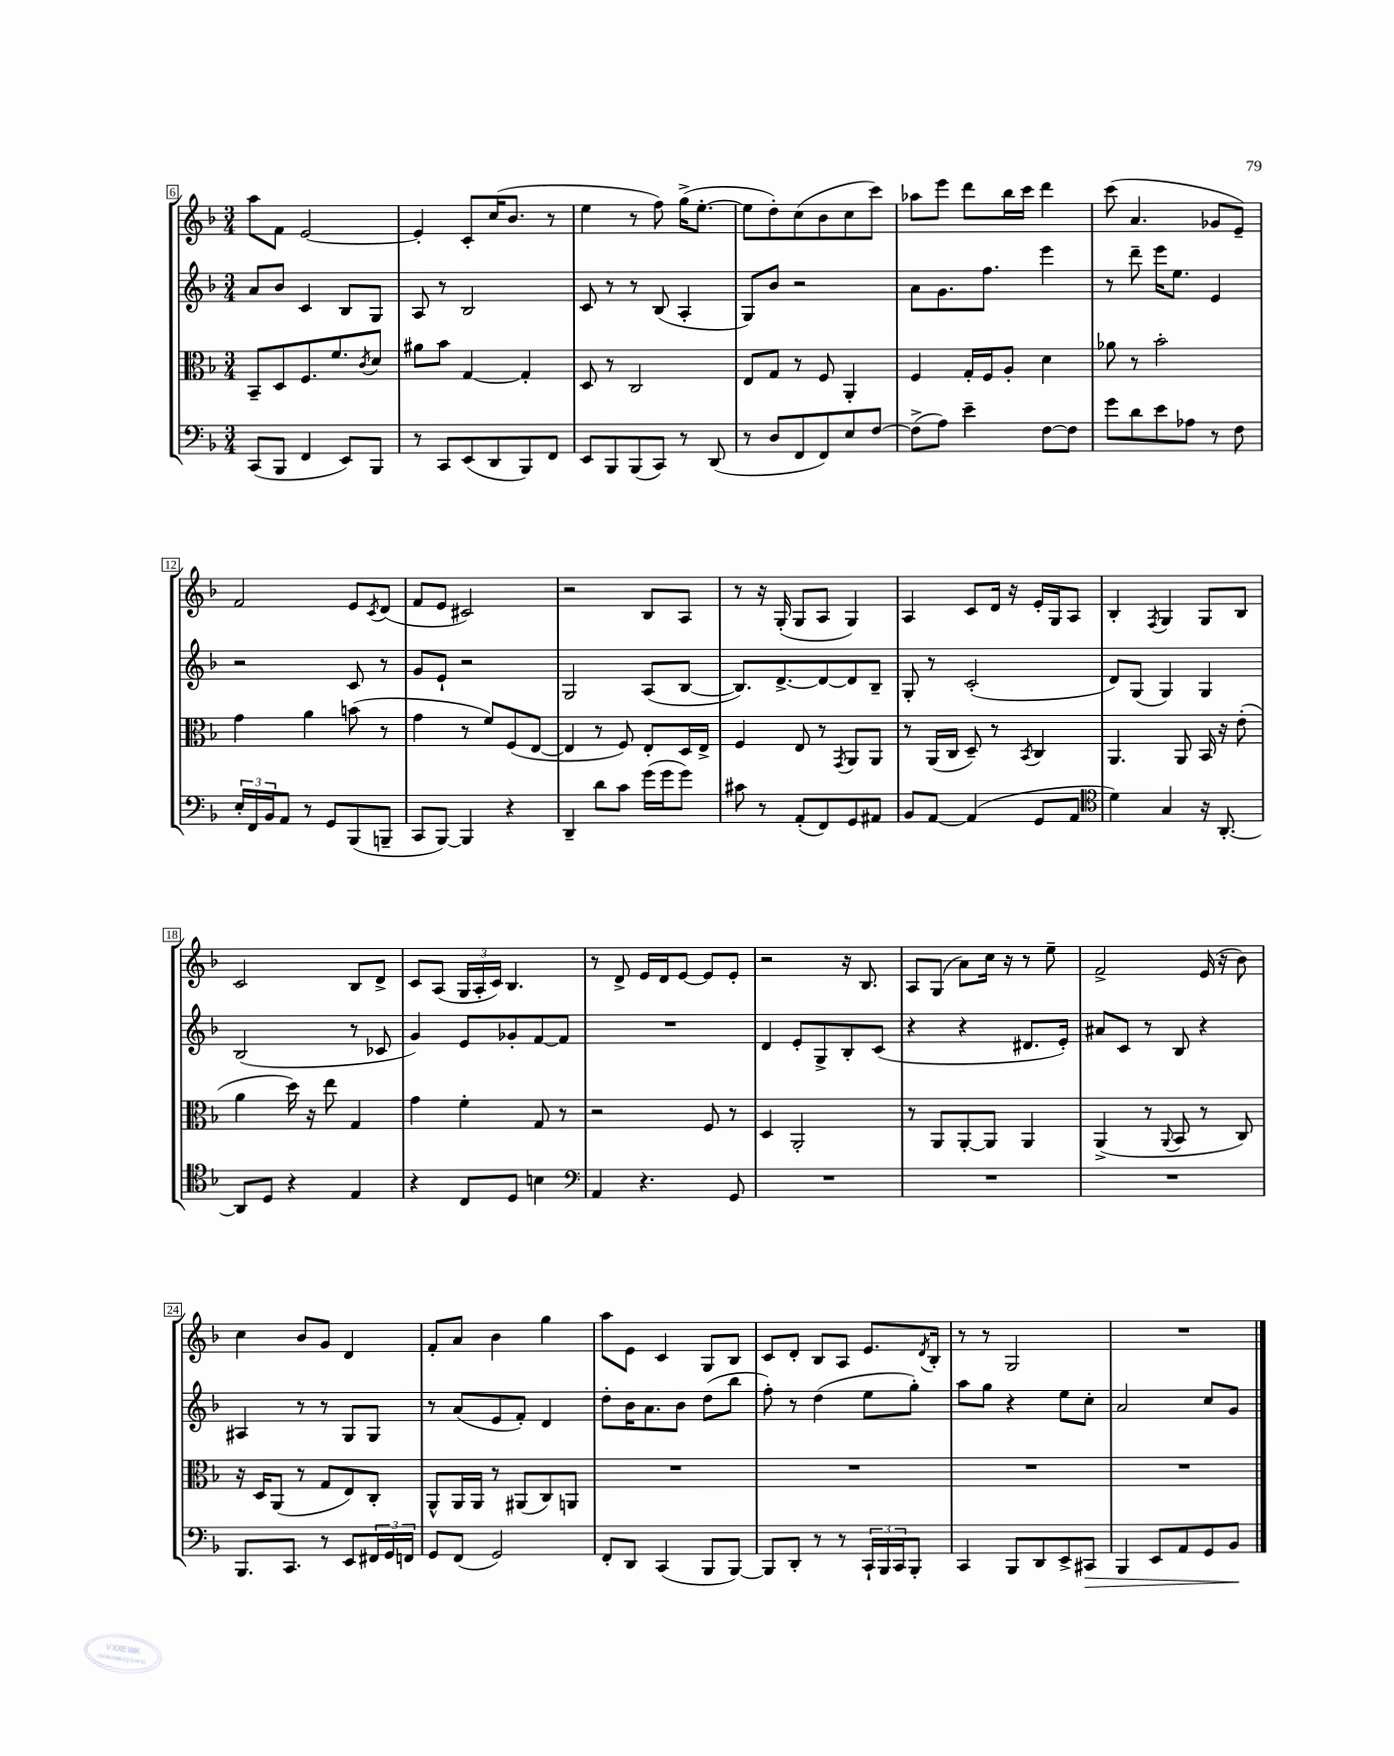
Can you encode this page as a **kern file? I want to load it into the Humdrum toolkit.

**kern	**kern	**kern	**kern
*staff4	*staff3	*staff2	*staff1
*clefF4	*clefC3	*clefG2	*clefG2
*k[b-]	*k[b-]	*k[b-]	*k[b-]
*M3/4	*M3/4	*M3/4	*M3/4
(8CC	8BB-~	8a	8aa
8BBB-	8D	8b-	8f
4FF	8.F	4c	[2e
.	8.f	.	.
8EE)	.	8B-	.
.	8qc	.	.
8BBB-	8d	8G	.
=	=	=	=
8r	8a#	8A	4e']
8CC	8b-	8r	.
(8EE	[4G	2B-	8c'
8DD	.	.	(16cc
.	.	.	8.b-
8BBB-)	4G']	.	.
8FF	.	.	8r
=	=	=	=
8EE	8D	8c	4ee
8BBB-	8r	8r	.
(8BBB-	2C	8r	8r
8CC)	.	(8B-	8ff)
8r	.	4A'	(16gg^
.	.	.	[8.ee'
(8DD	.	.	.
=	=	=	=
8r	8E	8G)	8ee]
8D	8G	8b-	8dd')
8FF	8r	2r	(8cc
8FF)	8F	.	8b-
8E	4AA'	.	8cc
[8F	.	.	8ccc)
=	=	=	=
(8F^]	4F	8a	8aa-
8A)	.	8.g	8eee
4e~	16G'	.	8ddd
.	16F	8.ff	.
.	8A'	.	16bb-
.	.	.	16ccc
[8F	4d	4eee	4ddd
8F]	.	.	.
=	=	=	=
8g	8a-	8r	(8ccc
8d	8r	8ddd~	4.a
8e	2b-'	16eee	.
.	.	8.ee	.
8A-	.	.	.
8r	.	4e	8g-
8F	.	.	8e~)
=	=	=	=
24E'	4g	2r	2f
24FF	.	.	.
24BB-	.	.	.
8AA	.	.	.
8r	4a	.	.
8GG	.	.	.
(8BBB-	(8b	8c	8e
.	.	.	8qc
8BBB~	8r	8r	(8d
=	=	=	=
8CC	4g	8g	8f
[8BBB-)	.	8e`	8e
4BBB-]	8r	2r	2c#)
.	8f)	.	.
4r	(8F	.	.
.	[8E	.	.
=	=	=	=
4DD~	4E]	2G	2r
8d	8r	.	.
8c	8F)	.	.
(16g	8E'	(8A	8B-
16g	.	.	.
8g)	16D	[8B-	8A
.	16E^	.	.
=	=	=	=
8c#	4F	8.B-])	8r
8r	.	.	16r
.	.	[8.d^	(16G'
(8AA'	8E	.	8G
8FF)	8r	8d_	8A
.	8qGG	.	.
8GG	8AA	8d]	4G)
8AA#	8AA	8B-~	.
=	=	=	=
8BB-	8r	8G'	4A
[8AA	(16AA	8r	.
.	16C	.	.
(4AA]	8D~)	(2c'	8c
.	8r	.	16d
.	.	.	16r
.	8qBB-	.	.
8GG	4C	.	16e'
.	.	.	16G
8AA	.	.	8A
=	=	=	=
*clefC4	*	*	*
4d)	4.AA	8d)	4B-'
.	.	(8G	.
.	.	.	8qF
4G	.	4G)	4G
.	8AA	.	.
16r	16BB-	4G	8G
[8.AA'	16r	.	.
.	(8e'	.	8B-
=	=	=	=
8AA]	4a	(2B-	2c
8D	.	.	.
4r	16dd)	.	.
.	16r	.	.
.	8ee	.	.
4E	4G	8r	8B-
.	.	8c-	8d^
=	=	=	=
4r	4g	4g)	8c
.	.	.	(8A
8C	4f'	8e	24G
.	.	.	24A'
.	.	.	24c)
8D	.	8g-'	4.B-
4B	8G	[8f	.
.	8r	8f]	.
=	=	=	=
*clefF4	*	*	*
4AA	2r	2.r	8r
.	.	.	8d^
4.r	.	.	16e
.	.	.	16d
.	.	.	[8e
.	8F	.	8e]
8GG	8r	.	8e'
=	=	=	=
2.r	4D	4d	2r
.	2AA'	8e'	.
.	.	8G^	.
.	.	8B-'	16r
.	.	.	8.B-
.	.	(8c	.
=	=	=	=
2.r	8r	4r	8A
.	8AA	.	(8G
.	[8AA'	4r	8a)
.	8AA]	.	16cc
.	.	.	16r
.	4AA	8.d#	8r
.	.	.	8ee~
.	.	16e')	.
=	=	=	=
2.r	(4AA^	8a#	2f^
.	.	8c	.
.	8r	8r	.
.	8qqAA	.	.
.	8BB-	8B-	.
.	8r	4r	(16e
.	.	.	16r
.	8C)	.	8b-)
=	=	=	=
8.BBB-	16r	4A#	4cc
.	16D	.	.
.	(8AA	.	.
8.CC	.	.	.
.	8r	8r	8b-
8r	8G	8r	8g
8EE	8E)	8G	4d
24FF#	8C'	8G	.
24GG	.	.	.
24FF	.	.	.
=	=	=	=
8GG	8AA^^	8r	8f'
(8FF	16AA	(8a	8a
.	16AA	.	.
2GG)	8r	8e	4b-
.	(8AA#	8f')	.
.	8C)	4d	4gg
.	8AA	.	.
=	=	=	=
8FF'	2.r	8dd'	8aa
8DD	.	16b-	8e
.	.	8.a	.
(4CC	.	.	4c
.	.	8b-	.
8BBB-	.	(8dd	8G
[8BBB-)	.	8bb-	8B-
=	=	=	=
8BBB-]	2.r	8ff')	8c
8DD'	.	8r	8d'
8r	.	(4dd	8B-
8r	.	.	8A
24CC`	.	8ee	8.e
24BBB-	.	.	.
24CC	.	.	.
8BBB-'	.	8gg')	.
.	.	.	8qd
.	.	.	16B-'
=	=	=	=
4CC	2.r	8aa	8r
.	.	8gg	8r
8BBB-	.	4r	2G
8DD	.	.	.
8EE^	.	8ee	.
8CC#	.	8cc'	.
=	=	=	=
4BBB-	2.r	2a	2.r
8EE	.	.	.
8AA	.	.	.
8GG	.	8cc	.
8BB-	.	8g	.
==	==	==	==
*-	*-	*-	*-
